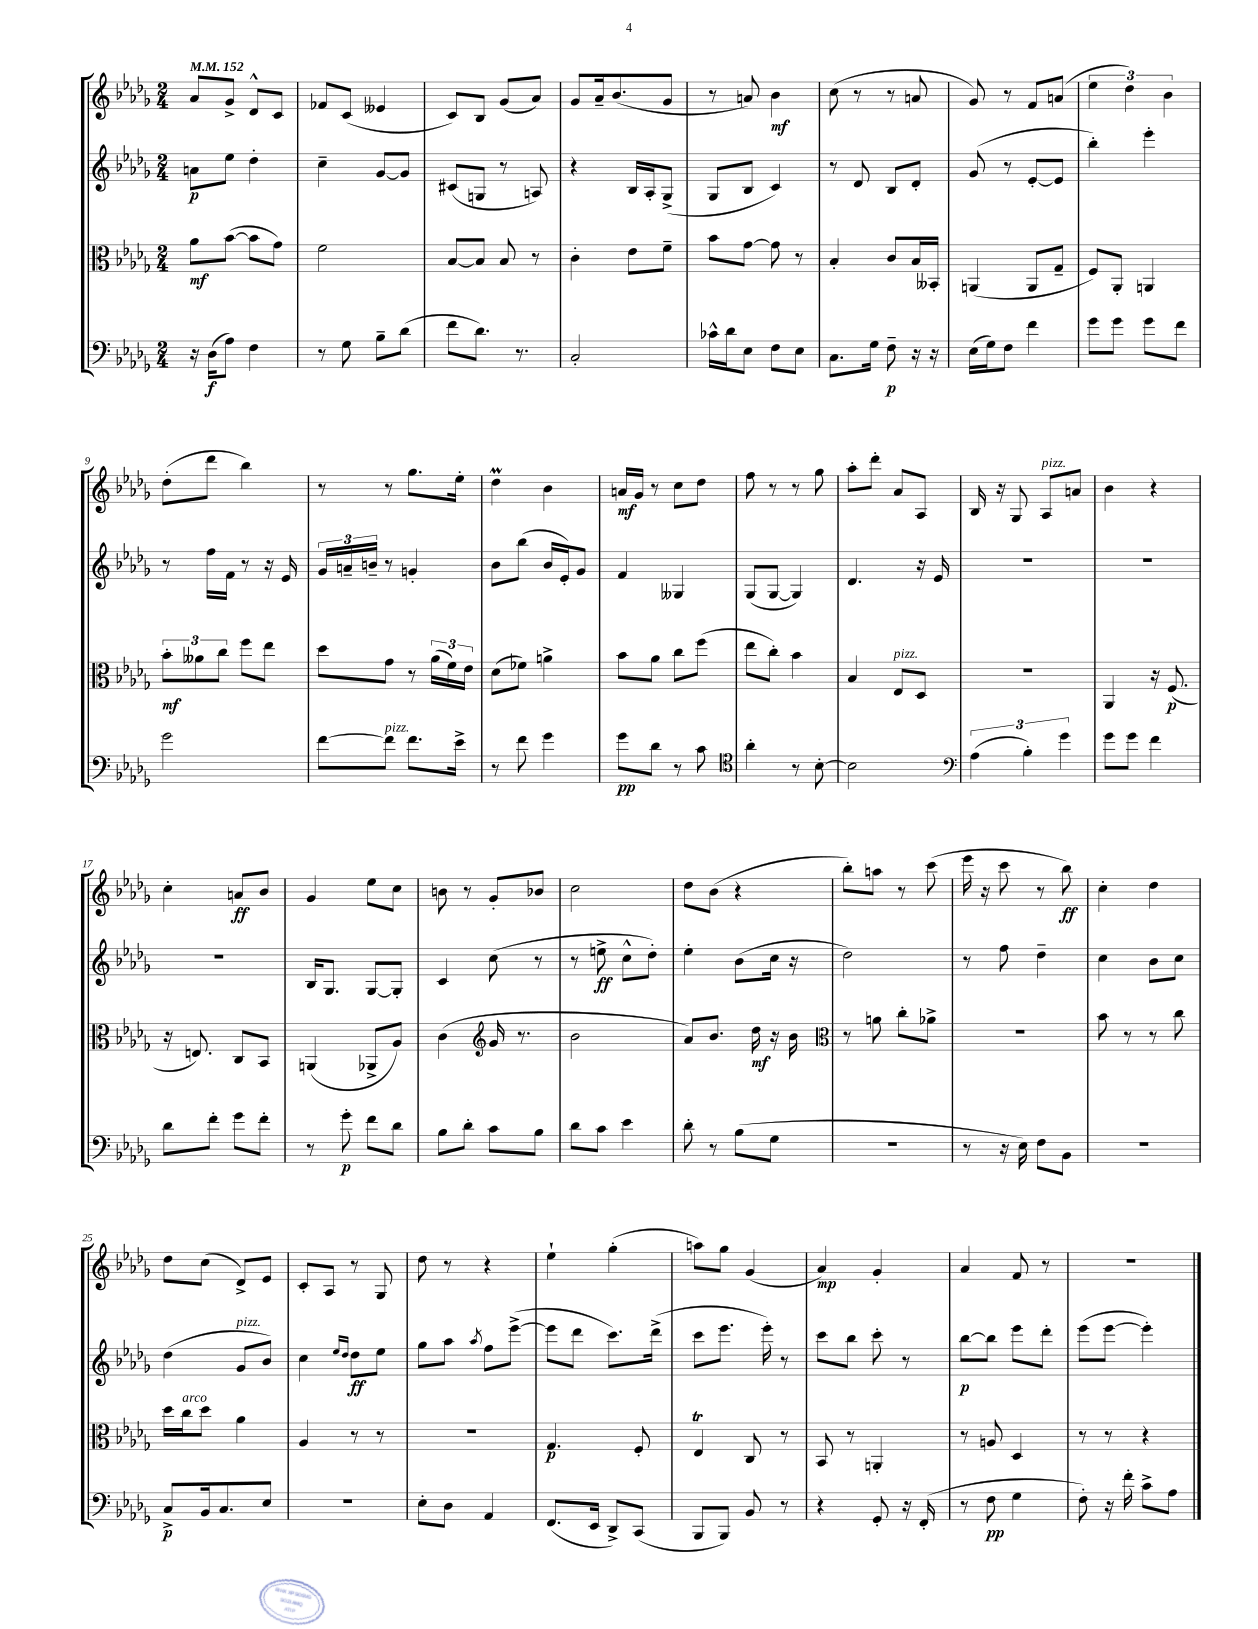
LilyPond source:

<<
\new StaffGroup <<
\new Staff = "s0" {
    \clef treble \key des \major \numericTimeSignature \time 2/4 \tempo 4 = 152
    aes'8 ges'8-> des'8-^ c'8 |
    fes'8 c'8( eeses'4 |
    c'8) bes8 ges'8( aes'8) |
    ges'8 aes'16-- bes'8.( ges'8 |
    r8 a'8) bes'4\mf |
    c''8( r8 r8 a'8 |
    ges'8) r8 f'8 a'8( |
    \tuplet 3/2 { ees''4 des''4) bes'4 } |
    des''8-.( des'''8 bes''4) |
    r8 r8 ges''8. ees''16-. |
    des''4\prall bes'4 |
    a'16\mf ges'16 r8 c''8 des''8 |
    f''8 r8 r8 ges''8 |
    aes''8-. des'''8-. aes'8 aes8 |
    bes16 r16 ges8 aes8^\markup { \italic "pizz." } a'8 |
    bes'4 r4 |
    c''4-. a'8\ff bes'8 |
    ges'4 ees''8 c''8 |
    b'8 r8 ges'8-. bes'8 |
    c''2 |
    des''8 bes'8( r4 |
    bes''8-.) a''8 r8 c'''8( |
    ees'''16 r16 c'''8 r8 bes''8\ff) |
    c''4-. des''4 |
    des''8 c''8( des'8->) ees'8 |
    c'8-. aes8 r8 ges8 |
    des''8 r8 r4 |
    ees''4-! ges''4-.( |
    a''8) ges''8 ges'4( |
    aes'4\mp) ges'4-. |
    aes'4 f'8 r8 |
    R2 \bar "|." |
}
\new Staff = "s1" {
    \clef treble \key des \major \numericTimeSignature \time 2/4
    a'8\p ees''8 des''4-. |
    c''4-- ges'8~ ges'8 |
    cis'8( g8 r8 a8) |
    r4 bes16 aes16-. ges8->( |
    ges8 bes8 c'4) |
    r8 des'8 bes8 des'8-. |
    ges'8( r8 ees'8~-. ees'8 |
    bes''4-.) ees'''4-. |
    r8 f''16 f'16 r8 r16 ees'16 |
    \tuplet 3/2 { ges'16 a'16-- b'16-- } r8 g'4-. |
    bes'8 bes''8( bes'16 ees'16-.) ges'8 |
    f'4 geses4 |
    ges8( ges8~ ges4) |
    des'4. r16 ees'16 |
    R2 |
    R2 |
    R2 |
    bes16 ges8. ges8~ ges8-. |
    c'4 c''8( r8 |
    r8 e''8->\ff c''8-^ des''8-.) |
    ees''4-. bes'8( c''16 r16 |
    des''2) |
    r8 f''8 des''4-- |
    c''4 bes'8 c''8 |
    des''4( ges'8^\markup { \italic "pizz." } bes'8) |
    c''4 \grace { ees''16 des''16 } des''8\ff ees''8 |
    ges''8 aes''8 \acciaccatura { aes''8 } f''8 ees'''8~->( |
    ees'''8 des'''8 c'''8.) des'''16->( |
    c'''8 ees'''8. ees'''16-.) r8 |
    c'''8 bes''8 c'''8-. r8 |
    bes''8~\p bes''8 ees'''8 des'''8-. |
    ees'''8( ees'''8~ ees'''4-.) \bar "|." |
}
\new Staff = "s2" {
    \clef alto \key des \major \numericTimeSignature \time 2/4
    aes'8\mf bes'8~( bes'8 ges'8) |
    f'2 |
    bes8~ bes8 bes8 r8 |
    c'4-. ees'8 f'8-- |
    bes'8 ges'8~ ges'8 r8 |
    bes4-. c'8 bes16 beses,16-. |
    a,4( a,8 ges8-- |
    f8) aes,8-. a,4 |
    \tuplet 3/2 { bes'8-.\mf aeses'8 c''8 } f''8 ees''8 |
    des''8 ges'8 r8 \tuplet 3/2 { aes'16( f'16) ees'16 } |
    des'8( fes'8) a'4-> |
    bes'8 aes'8 c''8 f''8( |
    ees''8 c''8-.) bes'4 |
    bes4 ees8^\markup { \italic "pizz." } des8 |
    r2 |
    aes,4 r16 f8.\p( |
    r16 e8.) c8 bes,8 |
    a,4( aes,8-> aes8) |
    c'4( \clef treble ges'16 r8. |
    bes'2 |
    aes'8) bes'8. des''16\mf r16 bes'16 |
    \clef alto r8 a'8 c''8-. aes'8-> |
    r2 |
    bes'8 r8 r8 c''8 |
    des''16 c''16^\markup { \italic "arco" } des''8 aes'4 |
    aes4 r8 r8 |
    R2 |
    ges4.\p f8-. |
    ees4\trill c8 r8 |
    bes,8 r8 a,4-. |
    r8 a8 des4 |
    r8 r8 r4 \bar "|." |
}
\new Staff = "s3" {
    \clef bass \key des \major \numericTimeSignature \time 2/4
    r16 des16\f( aes8) f4 |
    r8 ges8 bes8-- des'8( |
    f'8 des'8.) r8. |
    c2-. |
    ces'16-^ des'16 ees8 f8 ees8 |
    c8. ges16 f8--\p r16 r16 |
    ees16( ges16) f8 f'4 |
    ges'8 ges'8 ges'8 f'8 |
    ges'2 |
    f'8~ f'8^\markup { \italic "pizz." } f'8. ees'16-> |
    r8 f'8 ges'4 |
    ges'8\pp des'8 r8 c'8 |
    \clef tenor aes'4-. r8 bes8~-. |
    bes2 |
    \clef bass \tuplet 3/2 { aes4( bes4-.) ges'4 } |
    ges'8 ges'8 f'4 |
    des'8 f'8-. ges'8 f'8-. |
    r8 ges'8-.\p f'8 des'8 |
    bes8 des'8-. c'8 bes8 |
    des'8 c'8 ees'4 |
    des'8-. r8 bes8( ges8 |
    r2 |
    r8 r16 ees16) f8 bes,8 |
    R2 |
    c8->\p bes,16 c8. ees8 |
    R2 |
    ees8-. des8 aes,4 |
    f,8.( ees,16 des,8->) c,8( |
    bes,,8 bes,,8) bes,8 r8 |
    r4 ges,8-. r16 f,16-.( |
    r8 f8\pp ges4 |
    f8-.) r16 f'16-. c'8-> aes8 \bar "|." |
}
>>
>>
